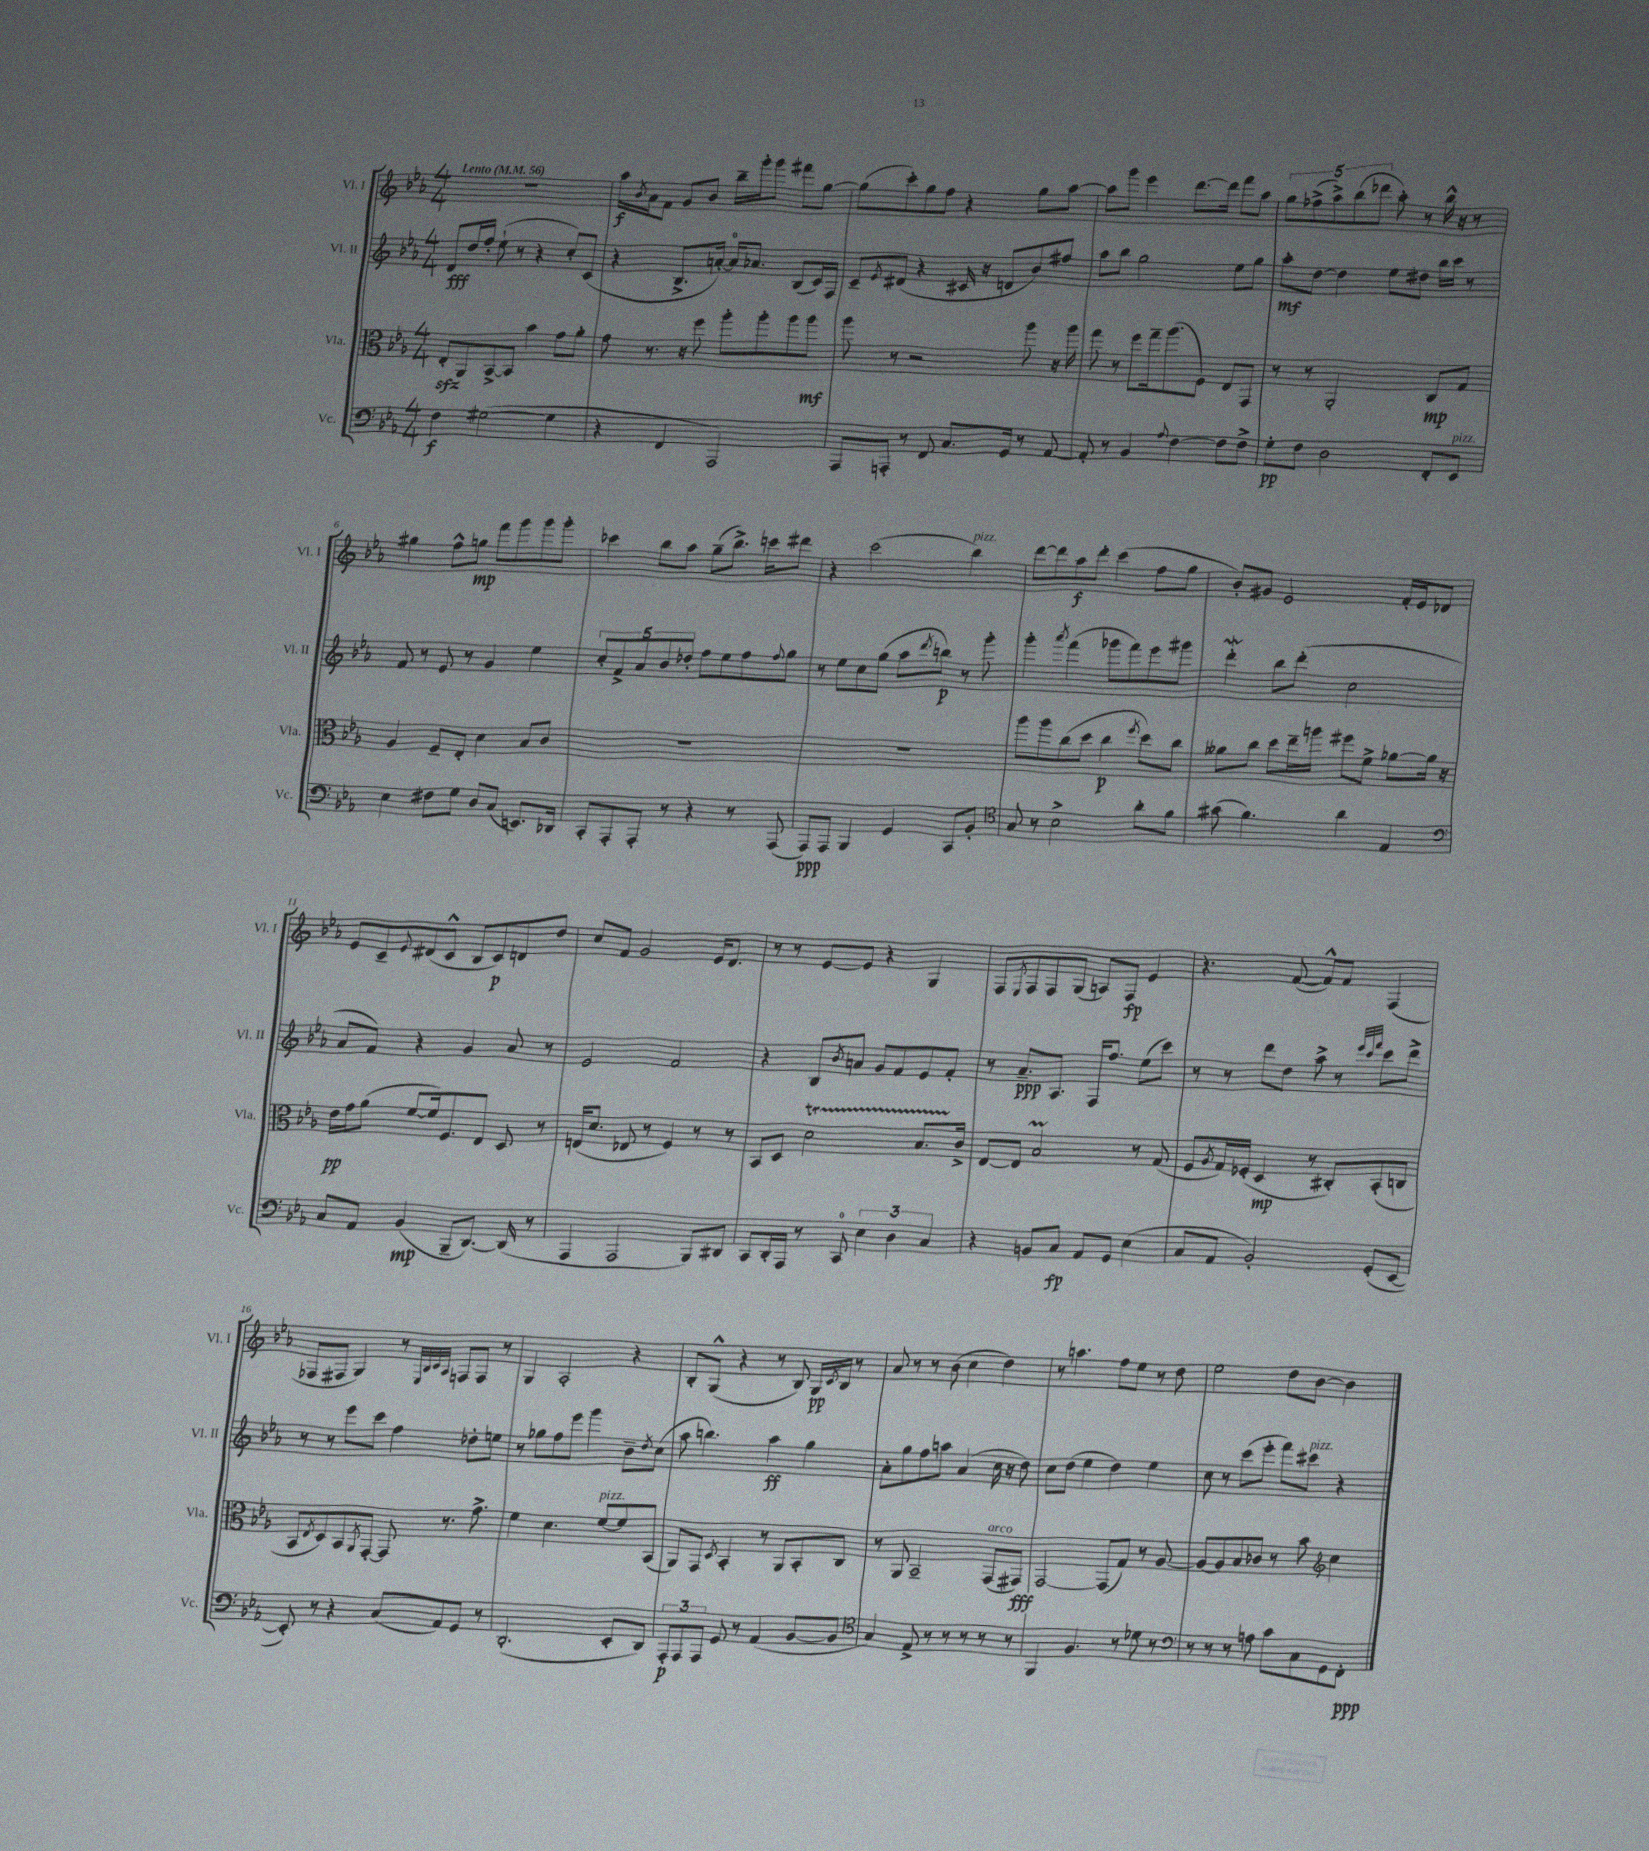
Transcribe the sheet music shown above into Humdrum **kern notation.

**kern	**kern	**kern	**kern
*staff4	*staff3	*staff2	*staff1
*clefF4	*clefC3	*clefG2	*clefG2
*k[b-e-a-]	*k[b-e-a-]	*k[b-e-a-]	*k[b-e-a-]
*M4/4	*M4/4	*M4/4	*M4/4
*MM56	*MM56	*MM56	*MM56
4F	8E-'	8d	1r
.	8AA-	16dd	.
.	.	16ff'	.
([2G#	[8BB-^	(8ee-`	.
.	8BB-]	8r	.
.	4b-	4r	.
4G#]	8g	8cc')	.
.	8a-'	(8c	.
=	=	=	=
4r	8g	4r	16aa-
.	.	.	8qb-
.	.	.	16a-
.	8.r	.	8f
4FF	.	8.B-^	8g
.	16r	.	.
.	8ff	.	8b-
.	.	[16a')	.
2AAA-)	8aa-'	16a]	16bb-~
.	.	8.a-	16ggg'
.	8aa-'	.	8ggg
.	8aa-	(8B-	8fff#
.	8aa-	16c)	[8gg
.	.	16F	.
=	=	=	=
8AAA-	8aa-	8c~	(8gg]
.	.	8qe-	.
8AAA'	8r	(8d#	8ccc')
8r	2r	4r	8gg
8FF	.	.	8ff
8.C	.	16c#	4r
.	.	16r	.
.	.	8d	.
16GG	.	.	.
8r	8aa-	8b-)	8gg
[8AA-	16r	8ff#	[8aa-
.	16aa-	.	.
=	=	=	=
8AA-']	8gg	8aa-	8aa-]
8r	8r	8bb-	8ggg
4BB-	8ff	2gg	4eee-
.	16gg~	.	.
.	(8.aa-	.	.
8qqA-	.	.	.
[4F	.	.	[8.ddd
.	8F)	.	.
.	.	.	16ddd]
8F]	8E-	8ee-	8fff
8F^	8GG	8gg	8aa-
=	=	=	=
8G'	8r	8aa-'	10gg
.	.	.	(10ff-^
8F	8r	[8dd	.
.	.	.	10aa-^)
2D	2AA-'	4dd]	.
.	.	.	(10bb-
.	.	.	10ddd-
.	.	8ee-	8aa-')
.	.	8dd#	8r
8FF'	8C	16bb-	16bb-^^
.	.	16ccc	16r
8EE-	8G	8r	8r
=	=	=	=
4E-	4A-	8f	4gg#
.	.	8r	.
8F#	8F~	8e-	8ff^^
8G	8E-'	8r	8gg
8D	4d	4g	8fff
(8C	.	.	8ggg
8.EE)	8B-	4ee-	8ggg
.	8c	.	8ggg'
16DD-	.	.	.
=	=	=	=
8CC'	1r	10cc'	4ccc-
.	.	10f^	.
8AAA-'	.	.	.
.	.	10a-	.
8AAA-'	.	.	8bb-
.	.	10b-	.
8r	.	.	8aa-
.	.	10dd-'	.
4r	.	8ff	(8gg~
.	.	8ee-	8.bb-^)
8r	.	8ff	.
.	.	.	16ccc
.	.	8qqff	.
(8AAA-	.	8gg	8ddd#
=	=	=	=
8AAA-)	1r	8r	4r
8AAA-	.	8ee-	.
4BBB-	.	8cc	(2ccc
.	.	(8gg	.
4GG	.	8aa-	.
.	.	8qddd	.
.	.	8bb)	.
8CC	.	8r	4bb-)
8BB-'	.	8ggg'	.
=	=	=	=
*clefC4	*	*	*
8G	8aa-	4ggg'	[8ddd
8r	8aa-	.	8ddd]
.	.	8qaaa-	.
2B-^	(8cc	(4fff	8aa-
.	8dd	.	8ddd'
.	4cc	8ggg-	(4ccc
.	.	8fff)	.
.	8qff	.	.
8a-'	8dd)	8eee-	8ff
8f	8cc	8ggg#	8gg
=	=	=	=
(8g#	8a--	4ddd'	8b-')
4.f)	8cc	.	8g#
.	8dd	8bb-	2e-
.	16ee-~	(8ddd'	.
.	16aa	.	.
4a-	8ff#	2cc	.
.	8f^	.	.
4E-	[8a-	.	16f'
.	.	.	16e-
.	16a-]	.	8d-
.	16r	.	.
=	=	=	=
*clefF4	*	*	*
8C	16e-	8a-	8e-
.	16g	.	.
8AA-	(8a-	8f)	8c~
.	.	.	8qqe-
(4BB-	[8f	4r	(8d#
.	16f])	.	8c^^
.	8.F	.	.
8BBB-~	.	4g	8B-
[8.DD)	8E-	.	8c)
.	8D	8a-	8d
(16DD]	.	.	.
8r	8r	8r	8dd
=	=	=	=
4AAA-	(16E	2e-	8cc
.	8.d	.	.
.	.	.	8f
2AAA-	8E-	.	2g
.	8r	.	.
.	4F)	2f	.
8BBB-)	8r	.	16e-
.	.	.	8.d
8DD#	8r	.	.
=	=	=	=
8CC	8BB-	4r	8r
16DD'	8D	.	8r
16AAA-	.	.	.
8r	2d	8B-	[8e-
.	.	8qb-	.
8CC	.	8a	8e-]
6E-	.	8g	4r
.	.	8f	.
6D	.	.	.
.	8.B-	8e-	4G
6C	.	.	.
.	.	8f'	.
.	16c^	.	.
=	=	=	=
4r	[8E-	8r	8F
.	.	.	8qE-
.	8E-]	8.a-~	8F
8BB	2B-	.	8F
.	.	8.A-	.
8C	.	.	(8G
8AA-	.	16F	8A)
.	.	8.ff	.
8GG	.	.	8F
(4E-	8r	(8ee-	4e-
.	(8G	8ccc)	.
=	=	=	=
8C	8F	8r	4.r
.	8qA-	.	.
8AA-	16G)	8r	.
.	(16F-'	.	.
2BB-')	4D	8ddd	.
.	.	8dd	([8f
.	8r	8aa-^	8f^^])
.	8C#')	8r	8f
.	.	32qqeee-	.
.	.	32qqccc	.
.	.	32qqfff	.
(8GG'	(8BB-'	8ccc	(4F
[8EE-	8C	8ddd^	.
=	=	=	=
8EE-'])	8BB-	8r	8F-
.	8qE-	.	.
8r	8D)	8r	8F#
4r	8BB-	8eee-	4G)
.	8qAA-	.	.
.	[8GG'	8ccc	.
(8C	8GG]	4ff	8r
.	.	.	32qqE-
.	.	.	32qqB-
.	.	.	32qqc
.	.	.	32qqA-
8AA-)	8.r	.	8F
8GG	.	8dd-'	8F
.	8.g^	.	.
8r	.	8ee	8r
=	=	=	=
(2.DD'	4f	8r	4G
.	.	8gg-	.
.	4.d	8ff	2A-'
.	.	8eee-	.
.	.	4ggg	.
.	[8f	.	.
8EE-'	8f]	8b-~	4r
.	.	8qdd	.
8DD)	(8BB-	(8cc	.
=	=	=	=
12AAA-'	8AA-)	8aa-	8B-'
12AAA-	.	.	.
.	8GG	4.bb)	(8G^^
12AAA-	.	.	.
.	8qD	.	.
8GG	4BB-'	.	4r
8r	.	.	.
(4AA-	8r	4aa-	8r
.	8AA-	.	8B-)
[8BB-	8BB-'	4gg	16G
.	.	.	8qc
.	.	.	16B-
8BB-]	8C	.	8r
=	=	=	=
*clefC4	*	*	*
4G)	8r	8a-'	8a-
.	8AA-	8gg	8r
8E-^	2BB-~	8ff	8r
8r	.	8aa	(8b-
8r	.	(4a-	4cc
8r	.	.	.
8r	(8GG	16cc	4dd)
.	.	16r	.
8r	8GG#)	8dd)	.
=	=	=	=
4FF	[2GG	8cc	8r
.	.	(8dd	4.aa
4.F	.	4ee-	.
.	(8GG]	4dd)	8ff
8r	8G)	.	8ee-
8d-	8r	4ee-	8r
8r	[8A-	.	8dd
=	=	=	=
*clefF4	*	*	*
8r	8A-_	8cc	2ee-
8r	8A-]	8r	.
8r	8B-	(8ccc	.
8A	8c-	8eee-'	.
8c	8r	8fff)	8dd
8C	8b-	8ccc#	[8b-
*	*clefG2	*	*
8GG	4cc	4r	4b-]
8FF'	.	.	.
==	==	==	==
*-	*-	*-	*-
